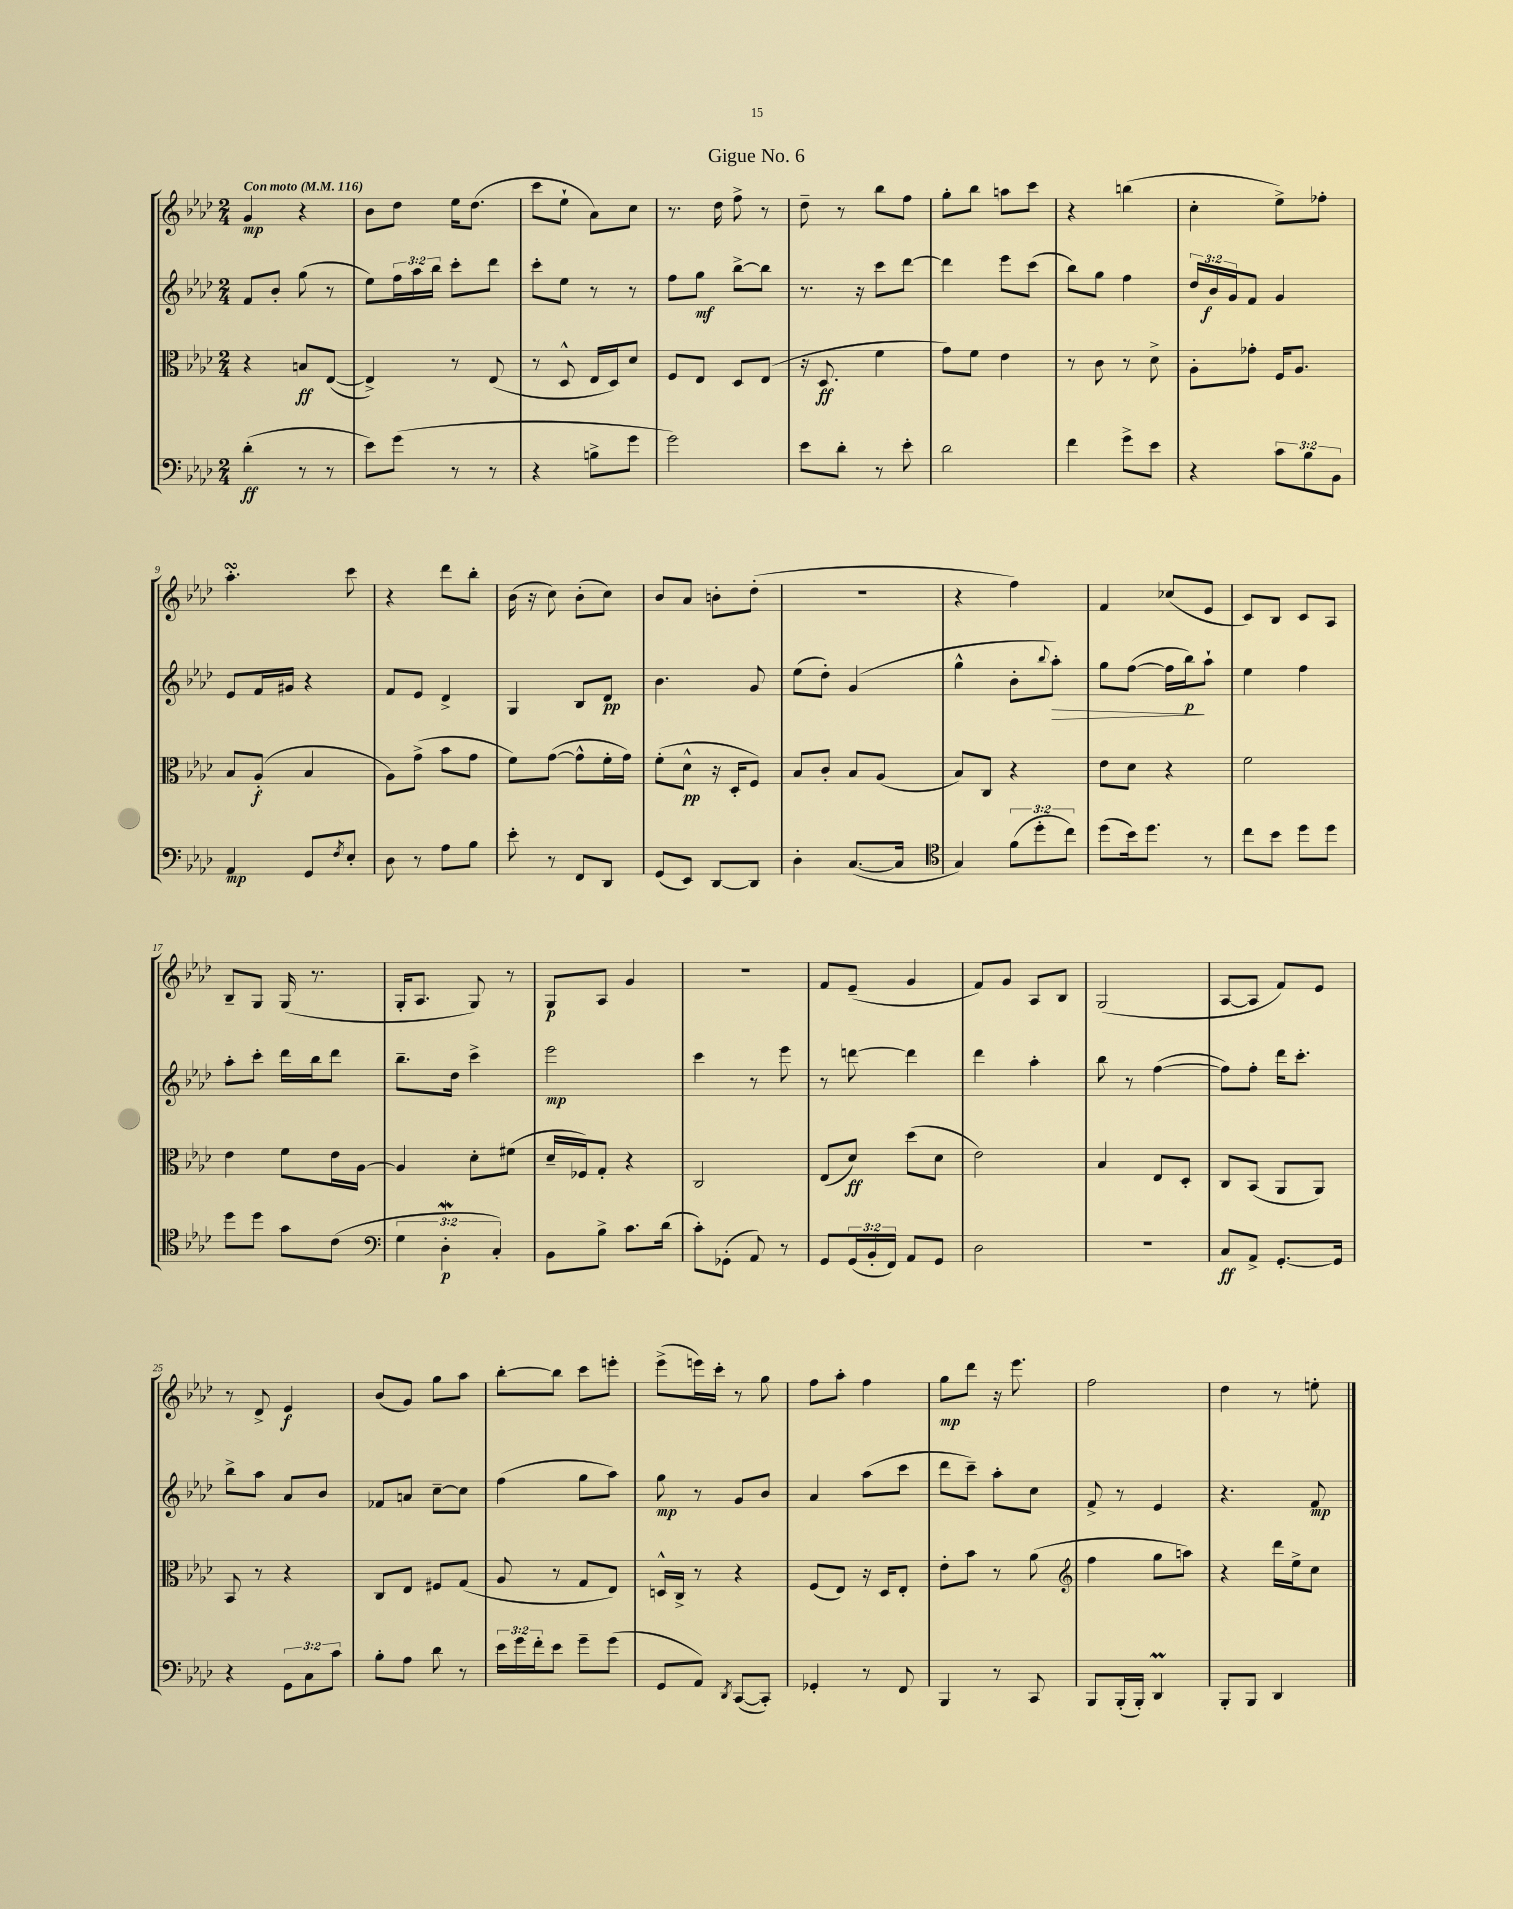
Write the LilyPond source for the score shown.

\header { title = "Gigue No. 6" }
<<
\new StaffGroup <<
\new Staff = "s0" {
    \clef treble \key aes \major \numericTimeSignature \time 2/4 \tempo "Con moto" 4 = 116
    g'4\mp r4 |
    bes'8 des''8 ees''16 des''8.( |
    c'''8 ees''8-! aes'8) c''8 |
    r8. des''16 f''8-> r8 |
    des''8-- r8 bes''8 f''8 |
    g''8-. bes''8 a''8 c'''8 |
    r4 b''4( |
    c''4-. ees''8->) fes''8-. |
    aes''4.-.\turn c'''8 |
    r4 des'''8 bes''8-. |
    bes'16( r16 c''8) bes'8-.( c''8) |
    bes'8 aes'8 b'8-. des''8-.( |
    r2 |
    r4 f''4) |
    f'4 ces''8( ees'8 |
    c'8) bes8 c'8 aes8 |
    bes8-- g8 g16( r8. |
    g16-. aes8. g8) r8 |
    g8\p aes8 g'4 |
    R2 |
    f'8 ees'8--( g'4 |
    f'8) g'8 aes8 bes8 |
    g2( |
    aes8~ aes8 f'8) ees'8 |
    r8 des'8-> ees'4\f |
    bes'8( g'8) g''8 aes''8 |
    bes''8~-. bes''8 c'''8 e'''8-. |
    ees'''8->( e'''16) c'''16-. r8 g''8 |
    f''8 aes''8-. f''4 |
    g''8\mp des'''8 r16 ees'''8. |
    f''2 |
    des''4 r8 e''8-. \bar "|." |
}
\new Staff = "s1" {
    \clef treble \key aes \major \numericTimeSignature \time 2/4 \override Staff.TupletNumber.text = #tuplet-number::calc-fraction-text
    f'8 bes'8-. g''8( r8 |
    ees''8) \tuplet 3/2 { f''16 aes''16 bes''16 } c'''8-. des'''8 |
    c'''8-. ees''8 r8 r8 |
    f''8 g''8\mf bes''8~-> bes''8 |
    r8. r16 c'''8 des'''8~ |
    des'''4 ees'''8 c'''8( |
    bes''8) g''8 f''4 |
    \tuplet 3/2 { des''16 bes'16\f g'16 } f'8 g'4 |
    ees'8 f'16 gis'16 r4 |
    f'8 ees'8 des'4-> |
    g4 bes8 des'8\pp |
    bes'4. g'8 |
    ees''8( des''8-.) g'4( |
    g''4-^ bes'8-. \appoggiatura { bes''8 } aes''8-.\>) |
    g''8 f''8~( f''16 bes''16\p\!) aes''8-! |
    ees''4 f''4 |
    aes''8-. c'''8-. des'''16 bes''16 des'''8 |
    bes''8.-- des''16 c'''4-> |
    ees'''2\mp |
    c'''4 r8 ees'''8 |
    r8 d'''8~ d'''4 |
    des'''4 aes''4-. |
    bes''8 r8 f''4~( |
    f''8) f''8-. des'''16 c'''8.-. |
    bes''8-> aes''8 aes'8 bes'8 |
    fes'8 a'8 c''8~-- c''8 |
    f''4( g''8 aes''8) |
    g''8\mp r8 g'8 bes'8 |
    aes'4 aes''8( c'''8 |
    des'''8 c'''8--) aes''8-. c''8 |
    f'8-> r8 ees'4 |
    r4. f'8\mp \bar "|." |
}
\new Staff = "s2" {
    \clef alto \key aes \major \numericTimeSignature \time 2/4
    r4 b8\ff ees8~( |
    ees4->) r8 ees8( |
    r8 des8-^ ees16 des16) des'8 |
    f8 ees8 des8 ees8( |
    r16 des8.\ff f'4 |
    g'8) f'8 ees'4 |
    r8 c'8 r8 des'8-> |
    aes8-. ges'8-. f16 aes8. |
    bes8 aes8-.\f( bes4 |
    aes8) g'8->( bes'8 g'8 |
    f'8) g'8~( g'8-^ f'16-. g'16) |
    f'8-.( des'8-^\pp r16 des16-. f8) |
    bes8 c'8-. bes8 aes8( |
    bes8) c8 r4 |
    ees'8 des'8 r4 |
    f'2 |
    ees'4 f'8 ees'16 aes16~ |
    aes4 des'8-. fis'8( |
    des'16-- fes16) g8-. r4 |
    c2 |
    ees8( des'8\ff) des''8( des'8 |
    ees'2) |
    bes4 ees8 des8-. |
    c8 bes,8( aes,8 aes,8) |
    bes,8 r8 r4 |
    c8 ees8 fis8 g8( |
    aes8 r8 g8 ees8) |
    d16-^ c16-> r8 r4 |
    f8( ees8) r16 des16 ees8-. |
    ees'8-. bes'8 r8 aes'8( |
    \clef treble f''4 g''8 a''8) |
    r4 des'''16 ees''16-> c''8 \bar "|." |
}
\new Staff = "s3" {
    \clef bass \key aes \major \numericTimeSignature \time 2/4 \override Staff.TupletNumber.text = #tuplet-number::calc-fraction-text
    des'4-.\ff( r8 r8 |
    ees'8) g'8( r8 r8 |
    r4 b8-> g'8 |
    g'2) |
    ees'8 des'8-. r8 ees'8-. |
    des'2 |
    f'4 g'8-> ees'8 |
    r4 \tuplet 3/2 { c'8 bes8 bes,8 } |
    aes,4\mp g,8 \acciaccatura { f8 } ees8-. |
    des8 r8 aes8 bes8 |
    ees'8-. r8 f,8 des,8 |
    g,8( ees,8) des,8~ des,8 |
    des4-. c8.~( c16 |
    \clef tenor g4) \tuplet 3/2 { f'8( des''8-. c''8) } |
    des''8( bes'16) des''8. r8 |
    c''8 bes'8 des''8 des''8 |
    des''8 des''8 g'8 c'8( |
    \clef bass \tuplet 3/2 { g4 des4-.\mordent\p c4-.) } |
    bes,8 bes8-> c'8. des'16( |
    c'8-.) ges,8-.( aes,8) r8 |
    g,8 \tuplet 3/2 { g,16( bes,16-. f,16) } aes,8 g,8 |
    des2 |
    r2 |
    c8\ff aes,8-> g,8.~-. g,16 |
    r4 \tuplet 3/2 { g,8 c8 c'8 } |
    bes8-. aes8 des'8 r8 |
    \tuplet 3/2 { ees'16 g'16 f'16-. } ees'8 g'8-- g'8( |
    g,8 aes,8) \acciaccatura { des,8 } c,8~( c,8-.) |
    ges,4-. r8 f,8 |
    bes,,4 r8 c,8 |
    bes,,8 bes,,16-.( bes,,16-.) des,4\prall |
    bes,,8-. bes,,8 des,4 \bar "|." |
}
>>
>>
